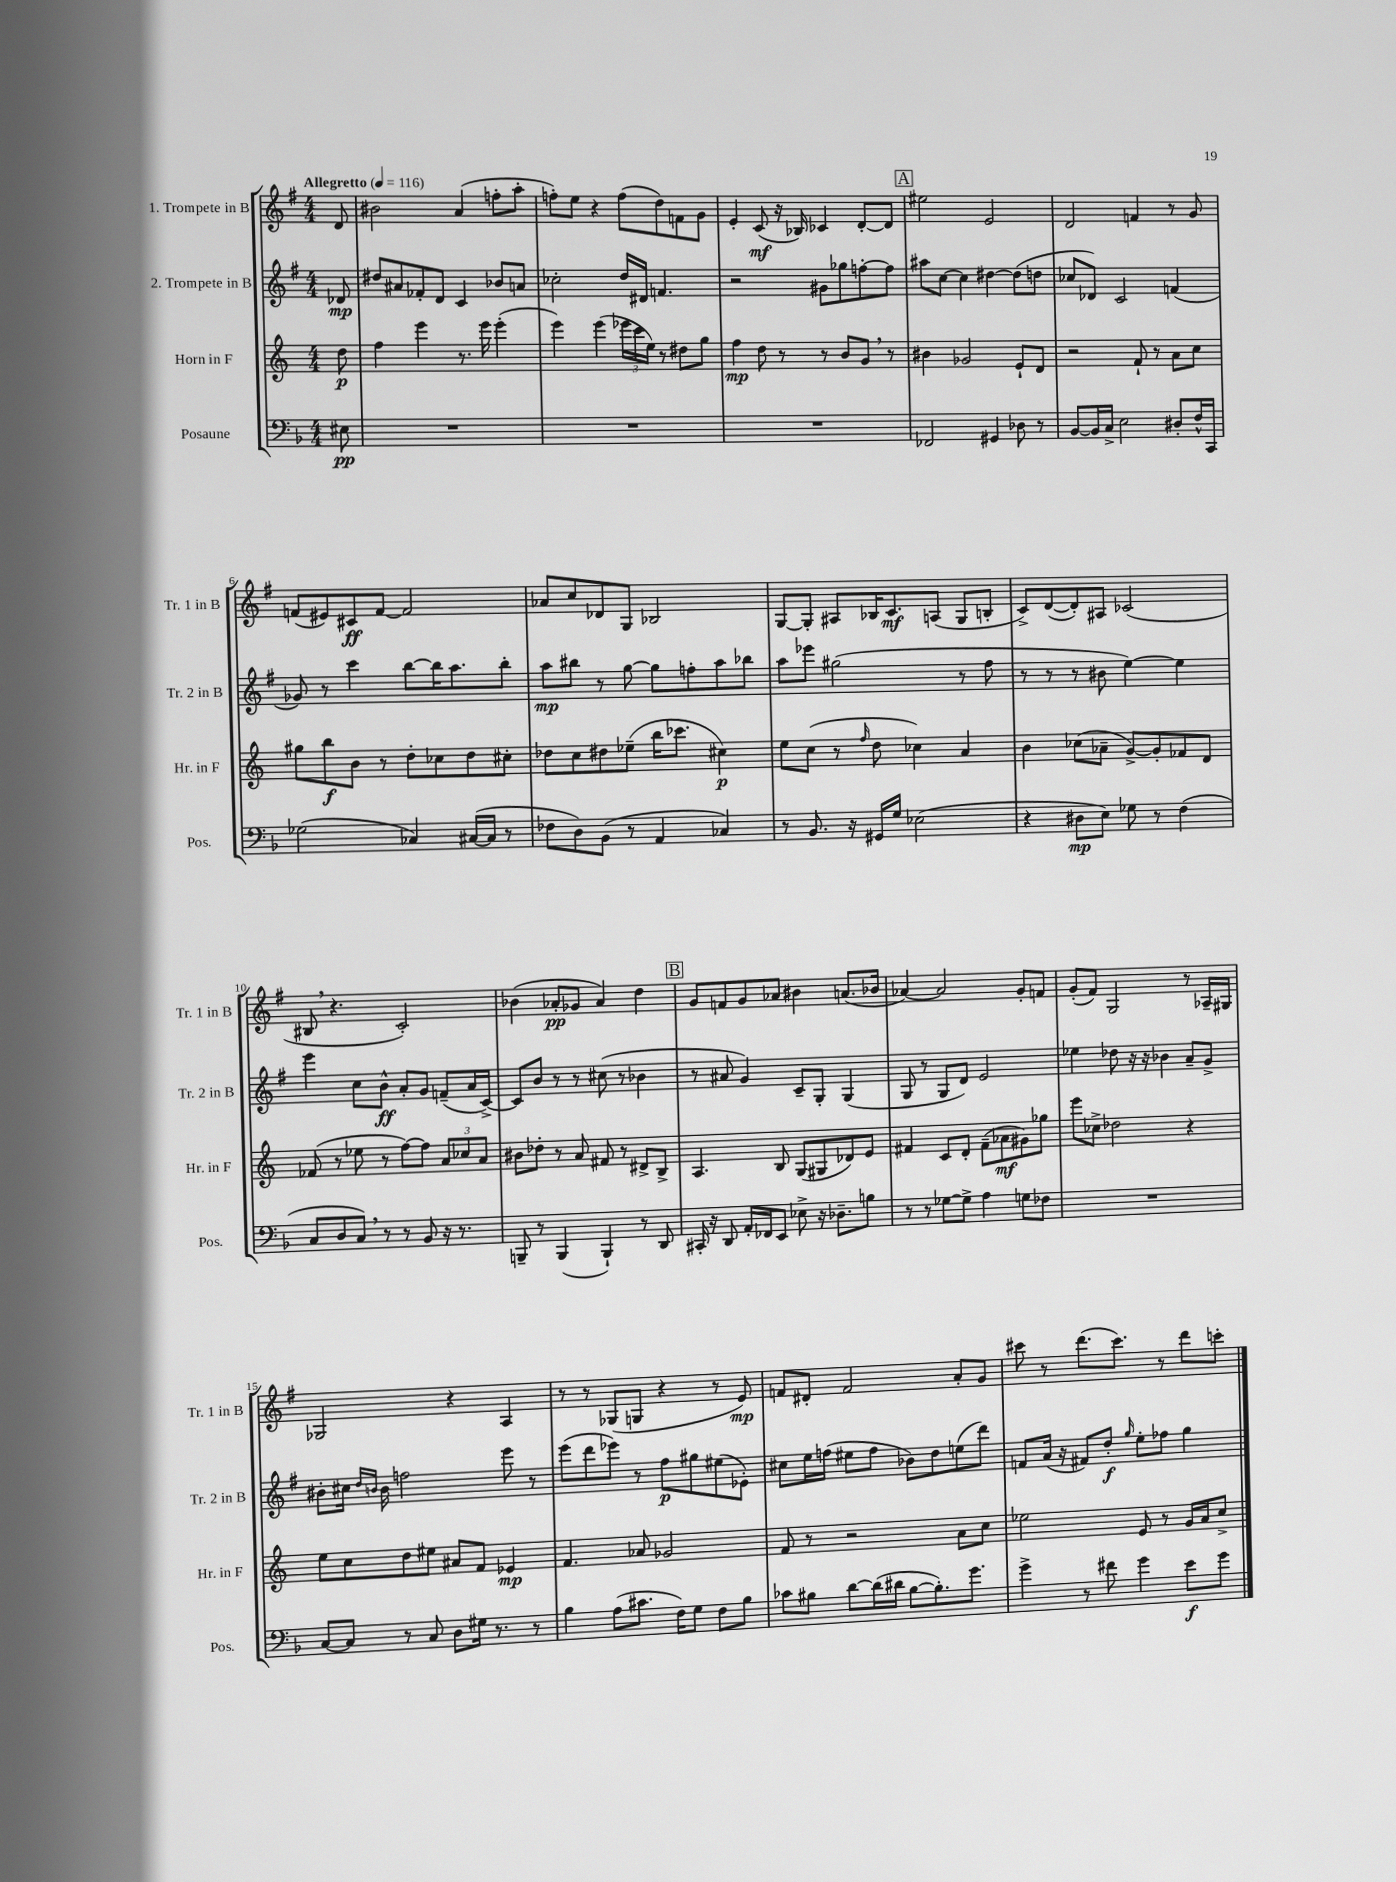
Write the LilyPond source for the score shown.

<<
\new StaffGroup <<
\new Staff = "s0" \with { instrumentName = "1. Trompete in B" shortInstrumentName = "Tr. 1 in B" } {
    \clef treble \key g \major \numericTimeSignature \time 4/4 \partial 8 \tempo "Allegretto" 4 = 116
    d'8 |
    bis'2 a'4( f''8-. a''8-. |
    f''8-.) e''8 r4 f''8( d''8) f'8 g'8 |
    e'4-. c'8\mf( r16 bes16) ces'4 d'8~-. d'8 |
    \mark \markup { \box "A" } eis''2 e'2 |
    d'2 f'4 r8 g'8 |
    f'8( eis'8) cis'8\ff f'8~ f'2 |
    aes'8 c''8 des'8 g8 bes2 |
    g8~ g8-. ais8 bes16 c'8.\mf a8( g8 b8-. |
    c'8->) d'8~( d'8-.) ais8 ces'2( |
    bis8 \breathe r4. c'2-.) |
    bes'4( aes'8-.\pp ges'8 aes'4) d''4 |
    \mark \markup { \box "B" } g'8 f'8 g'8 aes'8 bis'4 a'8.( bes'16 |
    aes'4~) aes'2 g'8-. f'8 |
    g'8-.( fis'8) g2 r8 aes16-- gis16 |
    ges2 r4 a4 |
    r8 r8 ges8( g8 r4 r8 e'8\mp) |
    f'8 dis'8-. f'2 a'8-. g'8 |
    cis'''8 r8 d'''8.( cis'''8.) r8 d'''8 c'''8-. \bar "|." |
}
\new Staff = "s1" \with { instrumentName = "2. Trompete in B" shortInstrumentName = "Tr. 2 in B" } {
    \clef treble \key g \major \numericTimeSignature \time 4/4 \partial 8
    des'8\mp |
    dis''8 ais'8 fes'8-. d'8 c'4 bes'8 a'8 |
    ces''2-. d''16 dis'16 f'4. |
    r2 gis'8 ges''8 f''8~-. f''8 |
    \mark \markup { \box "A" } ais''8 c''8~ c''4 dis''4~ dis''8( d''8 |
    ces''8 des'8) c'2 f'4( |
    ges'8) r8 c'''4 b''8~ b''16 a''8. b''8-. |
    a''8\mp bis''8 r8 g''8~ g''8 f''8-. a''8 bes''8 |
    a''8 ees'''8 gis''2( r8 fis''8 |
    r8 r8 r8 bis'8 e''4~) e''4 |
    e'''4 c''8 b'8-^\ff a'8-. g'8 f'8--( a'16 c'16~->) |
    c'8 b'8 r8 r8 cis''8( r8 bes'4 |
    \mark \markup { \box "B" } r8 ais'8 g'4) c'8-- g8-. g4( |
    g8 r8 g8 d'8) e'2 |
    ees''4 des''8 r16 r16 bes'4 a'8-- g'8-> |
    bis'8-. cis''16 \grace { d''16 b'16 } b'16 f''2 e'''8 r8 |
    e'''8( d'''8 ees'''8) r8 fis''8\p gis''8 eis''8( ees'8-.) |
    cis''8 e''16 f''16( eis''8 f''8 bes'8) d''8 e''8( d'''8) |
    f'8 a'16( r16 fis'8) d''8-.\f \grace { g''16 } e''8-. fes''8 g''4 \bar "|." |
}
\new Staff = "s2" \with { instrumentName = "Horn in F" shortInstrumentName = "Hr. in F" } {
    \clef treble \key c \major \numericTimeSignature \time 4/4 \partial 8
    d''8\p |
    f''4 e'''4 r8. e'''16 e'''4-.( |
    e'''4) e'''4( \tuplet 3/2 { ees'''16 c'''16 e''16) } r8 dis''8 g''8 |
    f''4\mp d''8 r8 r8 b'8 g'8 \breathe r8 |
    \mark \markup { \box "A" } bis'4 ges'2 e'8-! d'8 |
    r2 f'8-! r8 a'8 c''8 |
    gis''8 b''8\f b'8 r8 d''8-. ces''8 d''8 cis''8-. |
    des''8 c''8 dis''8 ees''8--( b''16 ces'''8. cis''4\p) |
    e''8 c''8( r8 \grace { f''16 } d''8 ces''4) a'4 |
    b'4 ces''8( aes'8-- g'8~->) g'8-. fes'8 d'8 |
    fes'8( r8 ees''8 r8 f''8~) f''8 \tuplet 3/2 { a'8 ces''8 a'8 } |
    bis'8 des''8-. r8 a'8 fis'8 r8 dis'8-> b8-> |
    \mark \markup { \box "B" } a4. b8 g8( gis8 des'8) e'8 |
    fis'4 c'8 d'8-. fis'8--( aes'8\mf gis'8) ges''8 |
    e'''8 ces''8-> des''2 r4 |
    e''8 c''8 d''8 eis''8 ais'8 f'8 ees'4\mp |
    f'4. aes'8 ges'2 |
    f'8 r8 r2 a'8 c''8 |
    ees''2 e'8 r8 g'16 a'16 c''8-> \bar "|." |
}
\new Staff = "s3" \with { instrumentName = "Posaune" shortInstrumentName = "Pos." } {
    \clef bass \key f \major \numericTimeSignature \time 4/4 \partial 8
    eis8\pp |
    R1 |
    R1 |
    R1 |
    \mark \markup { \box "A" } fes,2 gis,4 des8 r8 |
    bes,8~ bes,16 c16-> e2 dis8-. f16-^ c,16 |
    ges2( ces4) cis16~( cis16 r8 |
    fes8 d8) bes,8( r8 a,4 ces4) |
    r8 bes,8. r16 gis,16 g16 ees2( |
    r4 dis8\mp e8) ges8 r8 f4( |
    c8 d8 c8) \breathe r8 r8 bes,8 r16 r8. |
    b,,8-- r8 b,,4( b,,4-!) r8 d,8 |
    \mark \markup { \box "B" } cis,16-. r16 d,8 a,16-. fes,16 e,8 ees8-> r16 des8.-- b8 |
    r8 r8 ges8~ ges8-> a4 g8 fes8 |
    R1 |
    c8~ c8 r8 c8 d8 gis16 r8. r8 |
    bes4 a8( cis'8. f16) g8 f8 bes8 |
    ces'8 bis8 d'8~ d'16( dis'16 bis8~ bis8.-.) g'8. |
    g'4-> r8 fis'8 g'4 e'8\f g'8 \bar "|." |
}
>>
>>
